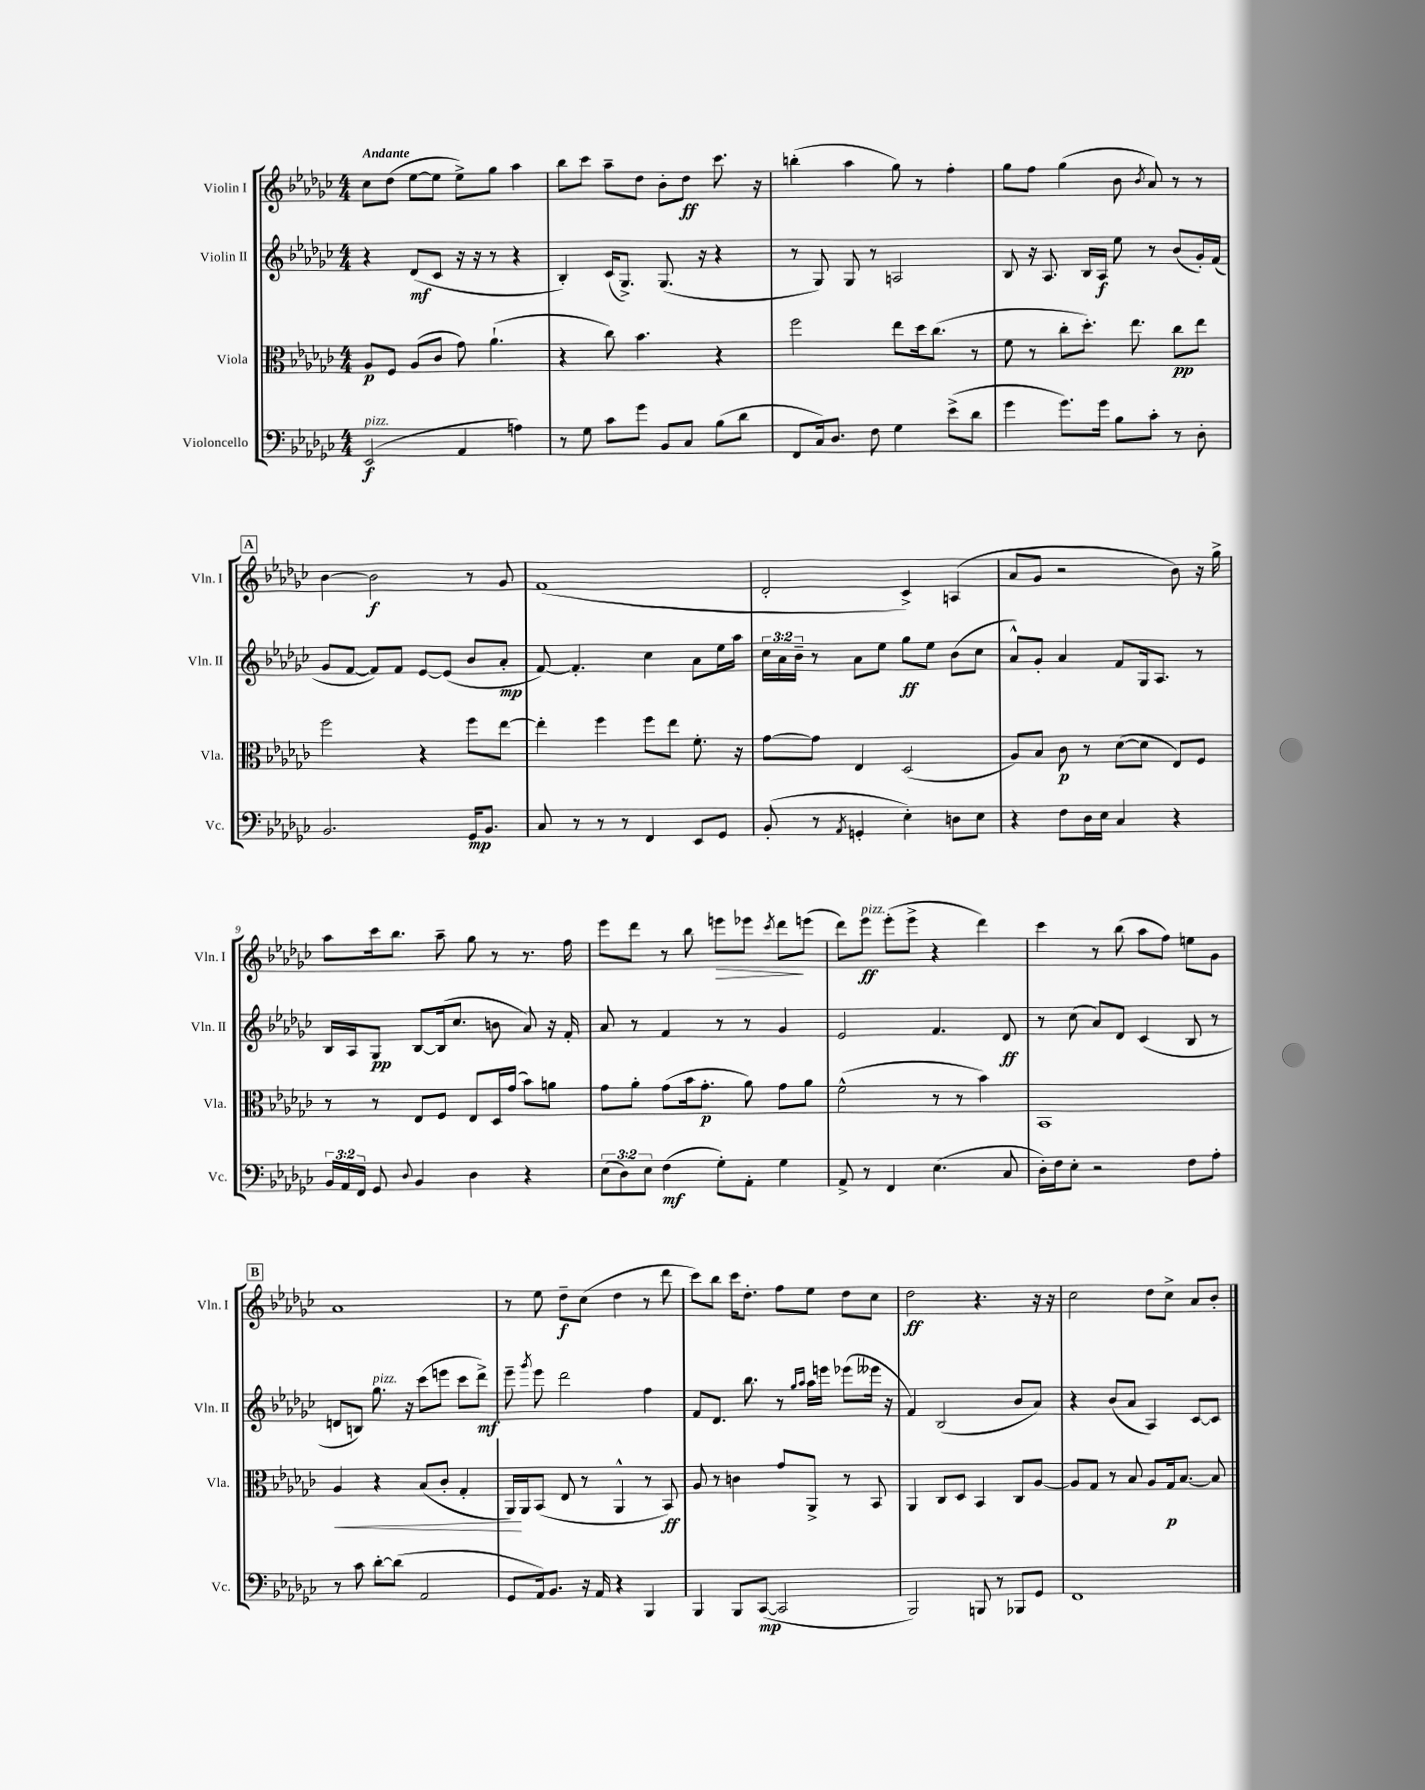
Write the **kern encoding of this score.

**kern	**dynam	**kern	**dynam	**kern	**dynam	**kern	**dynam
*part4	*part4	*part3	*part3	*part2	*part2	*part1	*part1
*staff4	*staff4	*staff3	*staff3	*staff2	*staff2	*staff1	*staff1
*I"Violoncello	*	*I"Viola	*	*I"Violin II	*	*I"Violin I	*
*I'Vc.	*	*I'Vla.	*	*I'Vln. II	*	*I'Vln. I	*
*clefF4	*	*clefC3	*	*clefG2	*	*clefG2	*
*k[b-e-a-d-g-c-]	*	*k[b-e-a-d-g-c-]	*	*k[b-e-a-d-g-c-]	*	*k[b-e-a-d-g-c-]	*
*M4/4	*	*M4/4	*	*M4/4	*	*M4/4	*
=1	=1	=1	=1	=1	=1	=1	=1
!	!	!	!	!	!	!LO:TX:a:B:t=Andante	!
!LO:TX:a:i:t=pizz.	!	!	!	!	!	!	!
(2EE-/	f	8A-/L	p	4r	.	8cc-\L	.
.	.	8F/J	.	.	.	(8dd-\J	.
.	.	(8A-/L	.	(8d-/L	mf	[8ee-\L	.
.	.	8c-/J	.	8c-/J	.	8ee-\J]	.
4AA-/	.	8g-\)	.	16r	.	8ee-^\L)	.
.	.	.	.	16r	.	.	.
.	.	(4.a-`\	.	8r	.	8gg-\J	.
4An\)	.	.	.	4r	.	4aa-\	.
=2	=2	=2	=2	=2	=2	=2	=2
8r	.	4r	.	4B-'/)	.	8bb-\L	.
8G-\	.	.	.	.	.	8ccc-\J	.
8c-\L	.	8cc-\)	.	(16c-/KL	.	8aa-~\L	.
.	.	.	.	8.G-^/J)	.	.	.
8g-\J	.	4.b-\	.	.	.	8dd-\J	.
8BB-/L	.	.	.	(8.G-/	.	8b-'\L	.
8C-/J	.	.	.	.	.	8dd-\J	ff
.	.	.	.	16r	.	.	.
(8B-\L	.	4r	.	4r	.	8.ccc-\	.
8d-\J	.	.	.	.	.	.	.
.	.	.	.	.	.	16r	.
=3	=3	=3	=3	=3	=3	=3	=3
8FF/L	.	2ff\	.	8r	.	(4bbn'\	.
16C-/k)	.	.	.	8G-/)	.	.	.
8.D-/J	.	.	.	.	.	.	.
.	.	.	.	8G-/	.	4aa-\	.
8F\	.	.	.	8r	.	.	.
4G-\	.	8ee-\L	.	2An/	.	8gg-\)	.
.	.	16dd-\k	.	.	.	8r	.
.	.	(8.cc-\J	.	.	.	.	.
(8e-^\L	.	.	.	.	.	4ff'\	.
8d-\J	.	8r	.	.	.	.	.
=4	=4	=4	=4	=4	=4	=4	=4
4g-\	.	8f\	.	8B-/	.	8gg-\L	.
.	.	8r	.	16r	.	8ff\J	.
.	.	.	.	8.A-/	.	.	.
8.g-\L)	.	8cc-'\L	.	.	.	(4gg-\	.
.	.	8.dd-'\J)	.	16B-/LL	.	.	.
16g-\Jk	.	.	.	16A-/JJ	f	.	.
8B-\L	.	.	.	8ee-\	.	8b-\	.
.	.	8.ee-\	.	.	.	.	.
.	.	.	.	.	.	8qb-/	.
8c-'\J	.	.	.	8r	.	8a-/)	.
8r	.	8cc-\L	pp	(8b-/L	.	8r	.
8D-'\	.	8ee-\J	.	16g-'/L)	.	8r	.
.	.	.	.	(16f/JJ	.	.	.
!!LO:LB:g=z
!!LO:REH:place=s1:t=A
=5	=5	=5	=5	=5	=5	=5	=5
2.BB-/	.	2ff\	.	8g-/L	.	[4b-\	.
.	.	.	.	[8f/J	.	.	.
.	.	.	.	8f/L])	.	2b-\]	f
.	.	.	.	8f/J	.	.	.
.	.	4r	.	[8e-/L	.	.	.
.	.	.	.	(8e-/J]	.	.	.
16GG-/KL	mp	8ff\L	.	8b-/L	.	8r	.
8.BB-/J	.	.	.	.	.	.	.
.	.	[8ee-\J	.	8a-'/J	mp	8g-/	.
=6	=6	=6	=6	=6	=6	=6	=6
8C-/	.	4ee-'\]	.	[8f/)	.	(1f	.
8r	.	.	.	4.f'/]	.	.	.
8r	.	4ff\	.	.	.	.	.
8r	.	.	.	.	.	.	.
4FF/	.	8ff\L	.	4cc-\	.	.	.
.	.	8ee-\J	.	.	.	.	.
8EE-/L	.	8.f'\	.	8a-\L	.	.	.
8GG-/J	.	.	.	16ee-\L	.	.	.
.	.	16r	.	16aa-\JJ	.	.	.
=7	=7	=7	=7	=7	=7	=7	=7
(8BB-'/	.	[8g-\L	.	24cc-\LL	.	2d-'/	.
.	.	.	.	24a-\	.	.	.
.	.	.	.	24b-~\JJ	.	.	.
8r	.	8g-\J]	.	8r	.	.	.
8qAA-/	.	.	.	.	.	.	.
4GGn'/	.	4E-/	.	8a-\L	.	.	.
.	.	.	.	8ee-\J	.	.	.
4E-'\)	.	(2D-/	.	8gg-\L	ff	4c-^/)	.
.	.	.	.	8ee-\J	.	.	.
8Dn\L	.	.	.	(8b-\L	.	(4An/	.
8E-\J	.	.	.	8cc-\J	.	.	.
=8	=8	=8	=8	=8	=8	=8	=8
4r	.	8A-/L)	.	8a-^^/L)	.	8a-/L	.
.	.	8B-/J	.	8g-'/J	.	8g-/J	.
8F\L	.	8c-\	p	4a-/	.	2r	.
16D-\L	.	8r	.	.	.	.	.
16E-\JJ	.	.	.	.	.	.	.
4C-/	.	([8d-\L	.	8f/L	.	.	.
.	.	8d-\J]	.	16G-/k	.	.	.
.	.	.	.	8.A-/J	.	.	.
4r	.	8E-/L)	.	.	.	8b-\)	.
.	.	8F/J	.	8r	.	16r	.
.	.	.	.	.	.	16gg-^\	.
!!LO:LB:g=z
=9	=9	=9	=9	=9	=9	=9	=9
24BB-/LL	.	8r	.	16B-/LL	.	8aa-\L	.
24AA-/	.	.	.	.	.	.	.
.	.	.	.	16A-/J	.	.	.
24FF/JJ	.	.	.	.	.	.	.
8GG-/	.	8r	.	8G-/J	pp	16ccc-\k	.
.	.	.	.	.	.	8.bb-\J	.
8qqD-/	.	.	.	.	.	.	.
4BB-/	.	8E-/L	.	[8B-/L	.	.	.
.	.	8F/J	.	(16B-/k]	.	8aa-~\	.
.	.	.	.	8.cc-/J	.	.	.
4D-\	.	8E-/L	.	.	.	8gg-\	.
.	.	16D-/L	.	8bn\	.	8r	.
.	.	(16g-/JJ	.	.	.	.	.
4r	.	8b-\L)	.	8a-/)	.	8.r	.
.	.	8an\J	.	16r	.	.	.
.	.	.	.	16f'/	.	16ff\	.
=10	=10	=10	=10	=10	=10	=10	=10
(12E-\L	.	8g-\L	.	8a-/	.	8eee-\L	.
12D-\)	.	.	.	.	.	.	.
.	.	8a-'\J	.	8r	.	8ddd-\J	.
12E-\J	.	.	.	.	.	.	.
(4F\	mf	(8g-\L	.	4f/	.	8r	.
.	.	16b-\k	.	.	.	8bb-\	.
.	.	8.g-'\J	p	.	.	.	.
!	!	!	!	!	!	!	!LO:HP:b
8G-'\L)	.	.	.	8r	.	8eeen\L	>
8AA-'\J	.	8a-\)	.	8r	.	8eee-X\J	.
.	.	.	.	.	.	8qccc-/	.
4G-\	.	8g-\L	.	4g-/	.	8ddd-\L	.
.	.	8a-\J	.	.	.	(8eeen\J	]
=11	=11	=11	=11	=11	=11	=11	=11
8AA-^/	.	(2f^^\	.	2e-/	.	8ddd-\L)	.
!	!	!	!	!	!	!LO:TX:a:i:t=pizz.	!
8r	.	.	.	.	.	8eee-\J	ff
4FF/	.	.	.	.	.	(8eee-'\L	.
.	.	.	.	.	.	8eee-^\J	.
(4.E-\	.	8r	.	4.f/	.	4r	.
.	.	8r	.	.	.	.	.
.	.	4b-\)	.	.	.	4ddd-\)	.
8C-/	.	.	.	8d-/	ff	.	.
=12	=12	=12	=12	=12	=12	=12	=12
16D-'\LL)	.	1BB-	.	8r	.	4ccc-\	.
16F\J	.	.	.	.	.	.	.
8E-'\J	.	.	.	(8cc-\	.	.	.
2r	.	.	.	8a-/L)	.	8r	.
.	.	.	.	8d-/J	.	(8bb-\	.
.	.	.	.	(4c-/	.	8aa-\L	.
.	.	.	.	.	.	8ff\J)	.
8F\L	.	.	.	8B-/	.	8een\L	.
8A-'\J	.	.	.	8r	.	8g-\J	.
!!LO:LB:g=z
!!LO:REH:place=s1:t=B
=13	=13	=13	=13	=13	=13	=13	=13
!	!	!	!LO:HP:b	!	!	!	!
8r	.	4A-/	<	8dn/L	.	1a-	.
8c-\	.	.	.	8Bn/J)	.	.	.
!	!	!	!	!LO:TX:a:i:t=pizz.	!	!	!
[8d-'\L	.	4r	.	8.gg-\	.	.	.
(8d-\J]	.	.	.	.	.	.	.
.	.	.	.	16r	.	.	.
2AA-/	.	(8B-/L	.	(8ccc-\L	.	.	.
.	.	8c-'/J	.	8eeen\J	.	.	.
.	.	4G-'/	.	8ccc-\L	.	.	.
.	.	.	.	8ddd-^\J)	mf	.	.
=14	=14	=14	=14	=14	=14	=14	=14
8GG-/L	.	16AA-/LL)	.	8eee-~\	.	8r	.
.	.	16AA-/J	[	.	.	.	.
.	.	.	.	8qggg-/	.	.	.
16AA-/k)	.	(8BB-/J	.	8eee-\	.	8ee-\	.
8.BB-/J	.	.	.	.	.	.	.
.	.	8E-/	.	2ddd-\	.	8dd-~\L	f
16r	.	8r	.	.	.	(8cc-\J	.
16AA-/	.	.	.	.	.	.	.
4r	.	4AA-^^/	.	.	.	4dd-\	.
4BBB-/	.	8r	.	4ff\	.	8r	.
.	.	8BB-/)	ff	.	.	8ddd-\	.
=15	=15	=15	=15	=15	=15	=15	=15
4BBB-/	.	8A-/	.	8f/L	.	8ccc-\L)	.
.	.	8r	.	8.d-/J	.	8bb-\J	.
8BBB-/L	.	4cn\	.	.	.	16ccc-\KL	.
.	.	.	.	8.bb-\	.	8.dd-'\J	.
([8CC-/J	mp	.	.	.	.	.	.
2CC-/]	.	8g-/L	.	8r	.	8ff\L	.
.	.	.	.	16qqgg-/LL	.	.	.
.	.	.	.	16qqaa-/JJ	.	.	.
.	.	8AA-^/J	.	16aa-\LL	.	8ee-\J	.
.	.	.	.	16eeen\JJ	.	.	.
.	.	8r	.	(8eee-X\L	.	8dd-\L	.
.	.	8BB-/	.	16eee--X\Jk	.	8cc-\J	.
.	.	.	.	16r	.	.	.
=16	=16	=16	=16	=16	=16	=16	=16
2BBB-/)	.	4AA-/	.	4f/)	.	2dd-\	ff
.	.	8C-/L	.	(2B-/	.	.	.
.	.	8D-/J	.	.	.	.	.
8BBBn/	.	4BB-/	.	.	.	4.r	.
8r	.	.	.	.	.	.	.
8BBB-X/L	.	8C-/L	.	8b-/L	.	.	.
8GG-/J	.	[8A-/J	.	8a-/J)	.	16r	.
.	.	.	.	.	.	16r	.
=17	=17	=17	=17	=17	=17	=17	=17
1FF	.	8A-/L]	.	4r	.	2cc-\	.
.	.	8G-/J	.	.	.	.	.
.	.	8r	.	(8b-/L	.	.	.
.	.	8B-/	.	8a-/J	.	.	.
.	.	8A-/L	.	4A-/)	.	8dd-\L	.
.	.	16G-/k	p	.	.	8cc-^\J	.
.	.	[8.B-/J	.	.	.	.	.
.	.	.	.	[8c-/L	.	8a-/L	.
.	.	8B-/]	.	8c-/J]	.	8b-'/J	.
==	==	==	==	==	==	==	==
*-	*-	*-	*-	*-	*-	*-	*-
